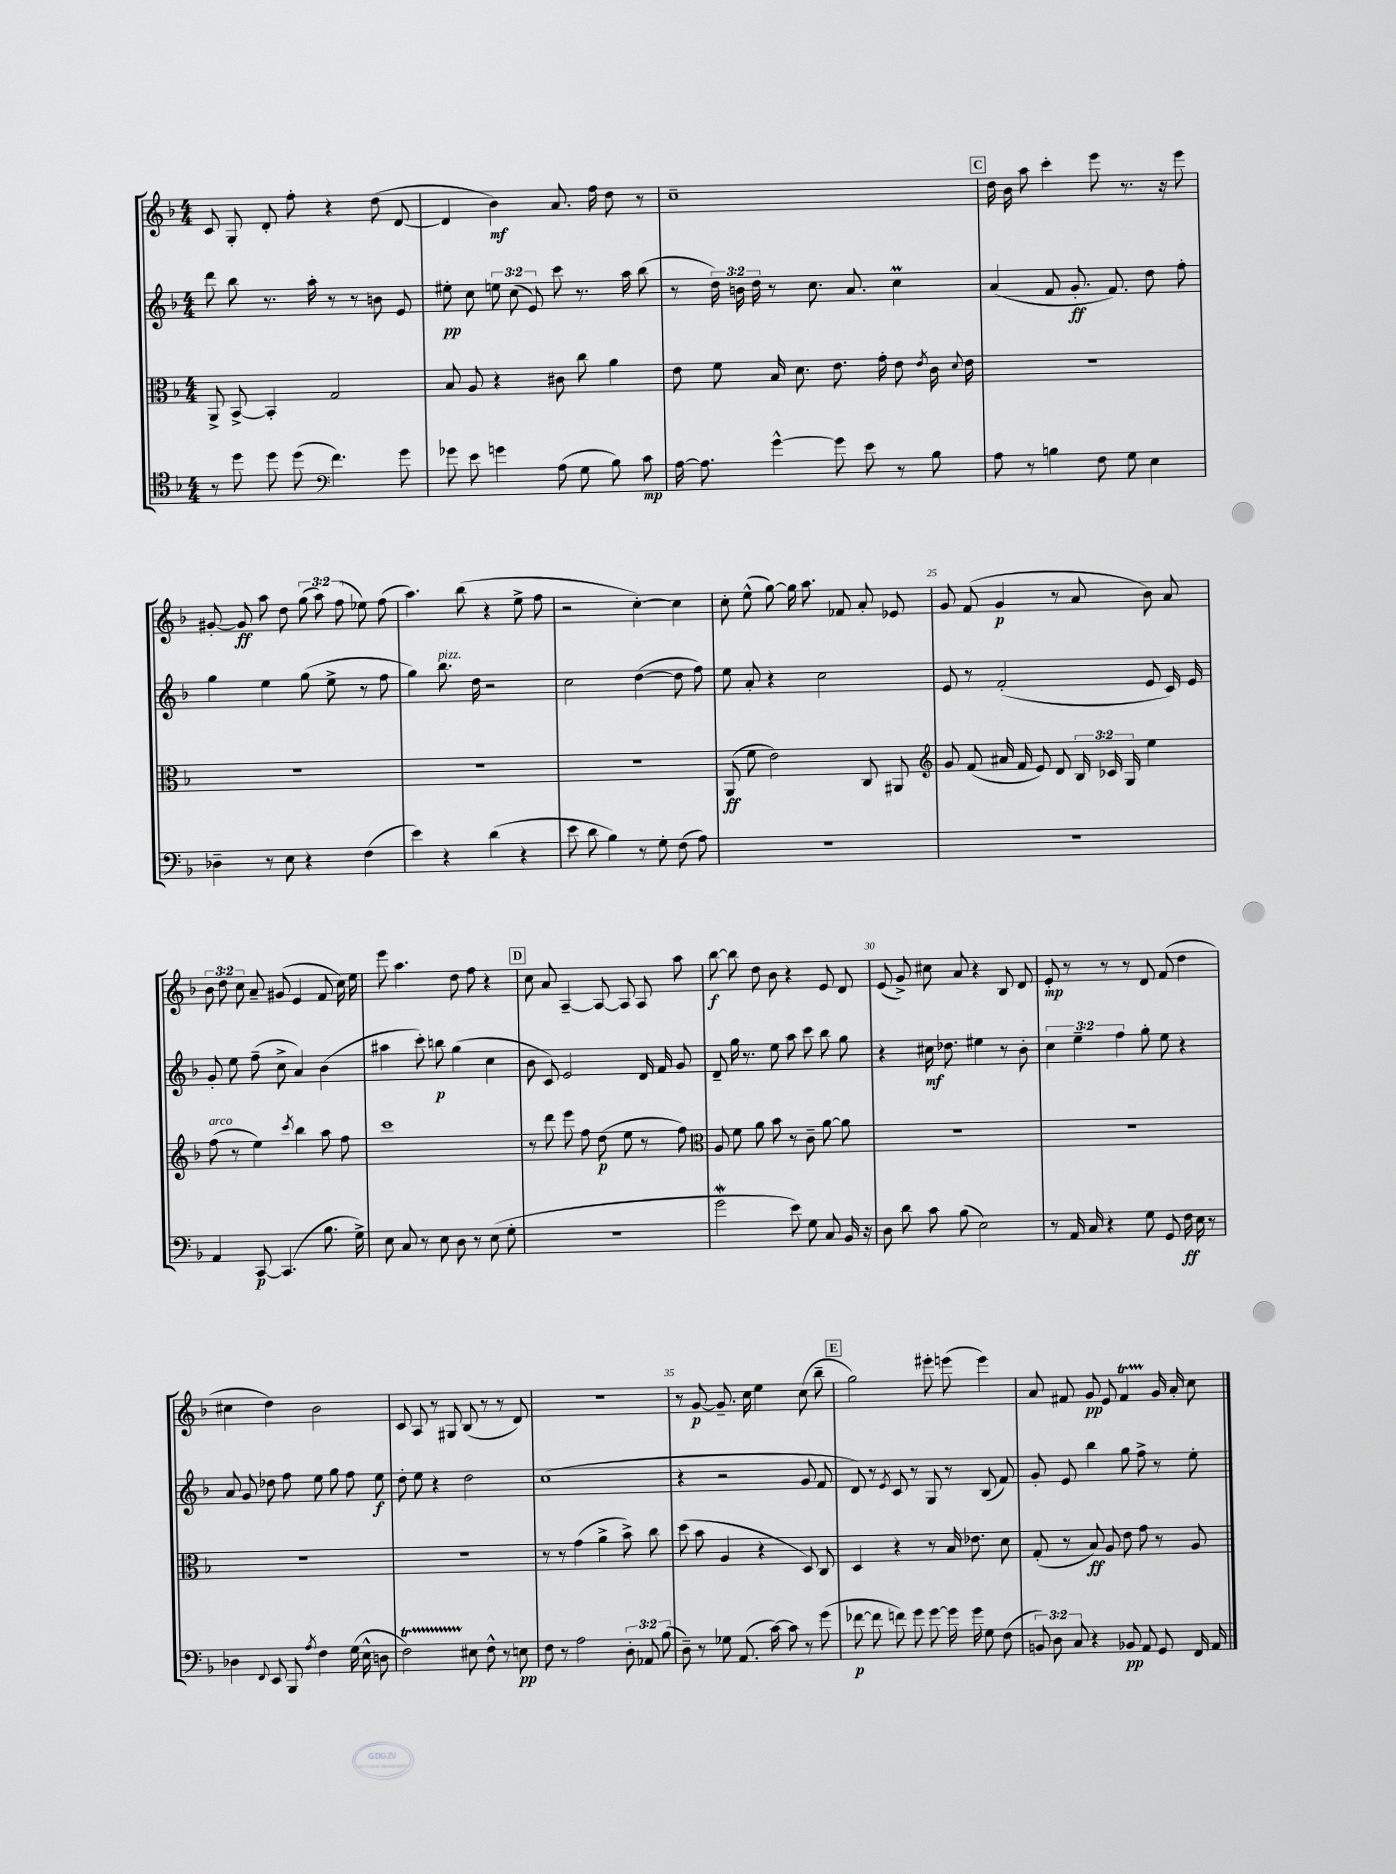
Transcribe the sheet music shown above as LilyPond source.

<<
\new StaffGroup <<
\new Staff = "s0" {
    \clef treble \key f \major \numericTimeSignature \time 4/4 \override Staff.TupletNumber.text = #tuplet-number::calc-fraction-text
    \autoBeamOff c'8 g8-. d'8-. f''8-. r4 d''8( d'8~ |
    d'4 bes'4\mf) a'8. f''16 d''8 r8 |
    c''1-- |
    \mark \markup { \box "C" } d''16 bes'16 a''8 c'''4-. e'''8 r8. r16 e'''8 |
    gis'8~-. gis'8\ff a''8 d''8 \tuplet 3/2 { g''8( a''8) f''8( } ees''8) f''8( |
    a''4.) bes''8( r4 e''8-> f''8 |
    r2 c''4~-.) c''4 |
    c''8-. e''8-^( g''8~) g''16 a''8. fes'8 a'8-. ees'8 |
    g'8 f'8( g'4\p r8 a'8 bes'8) a'8 |
    \tuplet 3/2 { bes'8 d''8 c''8 } a'8-- gis'8( e'4 f'8 c''16) e''16 |
    e'''8 a''4. d''8 f''8 r4 |
    \mark \markup { \box "D" } c''8 a'8 a4~-- a8~ a8 a8 a''8 |
    bes''8~\f bes''8 d''8 bes'8 r4 e'8 d'8 |
    e'8( g'8->) cis''8 a'8 r4 bes8 d'8 |
    e'8-.\mp r8 r8 r8 d'8 f'8( d''4 |
    cis''4 d''4) bes'2 |
    c'8 a8 r8 gis8 bes8( r8 r8 d'8) |
    R1 |
    r8 g'8~\p g'8.-- c''16 e''4 c''8( bes''8-- |
    \mark \markup { \box "E" } g''2) eis'''8-. e'''8( e'''4) |
    a'8 fis'8 g'8\pp e'8 fis'4\startTrillSpan g'16\stopTrillSpan a'16-. c''8 \bar "|." |
}
\new Staff = "s1" {
    \clef treble \key f \major \numericTimeSignature \time 4/4 \override Staff.TupletNumber.text = #tuplet-number::calc-fraction-text
    \autoBeamOff d'''8 bes''8 r8. a''16-. r8 r8 b'8 e'8 |
    eis''8-.\pp c''8 \tuplet 3/2 { e''8 c''8( e'8) } c'''8 r8. a''16 bes''8( |
    r8 \tuplet 3/2 { d''16) b'16 d''16 } r8 c''8. a'8. c''4\prall |
    \mark \markup { \box "C" } a'4( f'8 g'8.-.\ff f'8.) d''8 f''8-. |
    g''4 e''4 g''8( e''8-> r8 f''8 |
    g''4) bes''8.^\markup { \italic "pizz." } d''16 r2 |
    c''2 d''4~( d''8 f''8) |
    e''8 a'8-. r4 c''2 |
    e'8 r8 f'2-.( e'8 c'16) e'16 |
    g'8-. e''8 f''8--( c''8-> a'4) bes'4( |
    ais''4 c'''8-.) b''8\p g''4( c''4 |
    \mark \markup { \box "D" } bes'8 c'8) e'2 d'16 f'16 g'8 |
    d'8-- g''16 r8. e''8 a''8 c'''8 bes''8 g''8 |
    r4 cis''16\mf des''8. eis''4 r8 bes'8-. |
    \tuplet 3/2 { c''4 e''4-- f''4 } g''8-. e''8 r4 |
    a'8 g'8 des''8 f''8 e''8 g''8 f''8 e''8\f |
    d''8-. e''8 r4 d''2 |
    c''1( |
    r4 r2 g'8 f'8 |
    \mark \markup { \box "E" } d'8) r8 \acciaccatura { e'8 } c'8 r8 g8 r8 bes8( f'8) |
    g'8-. e'8 bes''4 g''8 f''8-> r8 e''8-. \bar "|." |
}
\new Staff = "s2" {
    \clef alto \key f \major \numericTimeSignature \time 4/4 \override Staff.TupletNumber.text = #tuplet-number::calc-fraction-text
    \autoBeamOff a,8-> bes,8~-> bes,4-. g2 |
    bes8 a8 r4 cis'8 c''8 a'4 |
    e'8 f'8 bes16 d'8. e'8. g'16-. e'8 \acciaccatura { e'8 } c'16 \appoggiatura { d'8 } e'16 |
    \mark \markup { \box "C" } R1 |
    R1 |
    R1 |
    R1 |
    a,8\ff( f'8 e'2) c8 ais,8 |
    \clef treble g'8 f'8( ais'16 f'16 e'8) d'8 \tuplet 3/2 { bes16 ces'16 g16 } e''4 |
    f''8^\markup { \italic "arco" }( r8 e''4) \acciaccatura { c'''8 } bes''4 a''8 f''8 |
    c'''1 |
    \mark \markup { \box "D" } r8 d'''8 e'''8 f''8 d''8\p( e''8 r8 f''8) |
    \clef alto a8 f'8 a'8 bes'8 r8 c'8-- a'8~ a'8 |
    R1 |
    R1 |
    R1 |
    R1 |
    r8 r8 g'4( a'4-> bes'8->) c''8 |
    d''8( bes'8 a4 r4 d8) c8 |
    \mark \markup { \box "E" } d4 r4 r8 bes16 ees'8. d'8 |
    g8-.( r8 bes8\ff) a8 e'8 g'8 r8 a8 \bar "|." |
}
\new Staff = "s3" {
    \clef tenor \key f \major \numericTimeSignature \time 4/4 \override Staff.TupletNumber.text = #tuplet-number::calc-fraction-text
    \autoBeamOff r8 d''8 d''8 d''8( \clef bass f'4.) g'8 |
    ges'8 e'8 g'4 a8( g8 bes8) c'8\mp |
    a16~ a8. g'4~-^ g'8 e'8 r8 bes8 |
    \mark \markup { \box "C" } a8 r8 b4 f8 g8 e4 |
    des4-- r8 e8 r4 f4( |
    e'4) r4 d'4( r4 |
    e'8 d'8 bes4) r8 g8-. f8( a8) |
    R1 |
    R1 |
    a,4 c,8~\p c,4.( bes8. g16->) |
    e8 c8 r8 e8 d8 r8 e8( g8-. |
    \mark \markup { \box "D" } R1 |
    g'2\mordent e'8) g8 c8 bes,16 r16 |
    d8 d'8 c'8 bes8( e2) |
    r8 a,16 c16 r4 g8 g,8 f16\ff e16 r8 |
    des4 \appoggiatura { f,8 } e,8 bes,,8 \acciaccatura { a8 } f4 g16( e16-^ d8 |
    f2\startTrillSpan) eis8\stopTrillSpan f8-^ r8 e8\pp |
    f8 r8 a2 \tuplet 3/2 { d8-. aes,8 bes8( } |
    d8--) r8 ges8 a,8.( c'16~) c'8 r8 g'8( |
    \mark \markup { \box "E" } fes'8~\p fes'8 f'8) g'8 g'8~ g'16 g'16 g8 f8( |
    \tuplet 3/2 { b,8) d8 c8 } r4 bes,8\pp a,8 g,8 f,16 a,16 \bar "|." |
}
>>
>>
\layout { \context { \Score currentBarNumber = #17 \override BarNumber.break-visibility = ##(#f #t #t) barNumberVisibility = #(every-nth-bar-number-visible 5) } }
